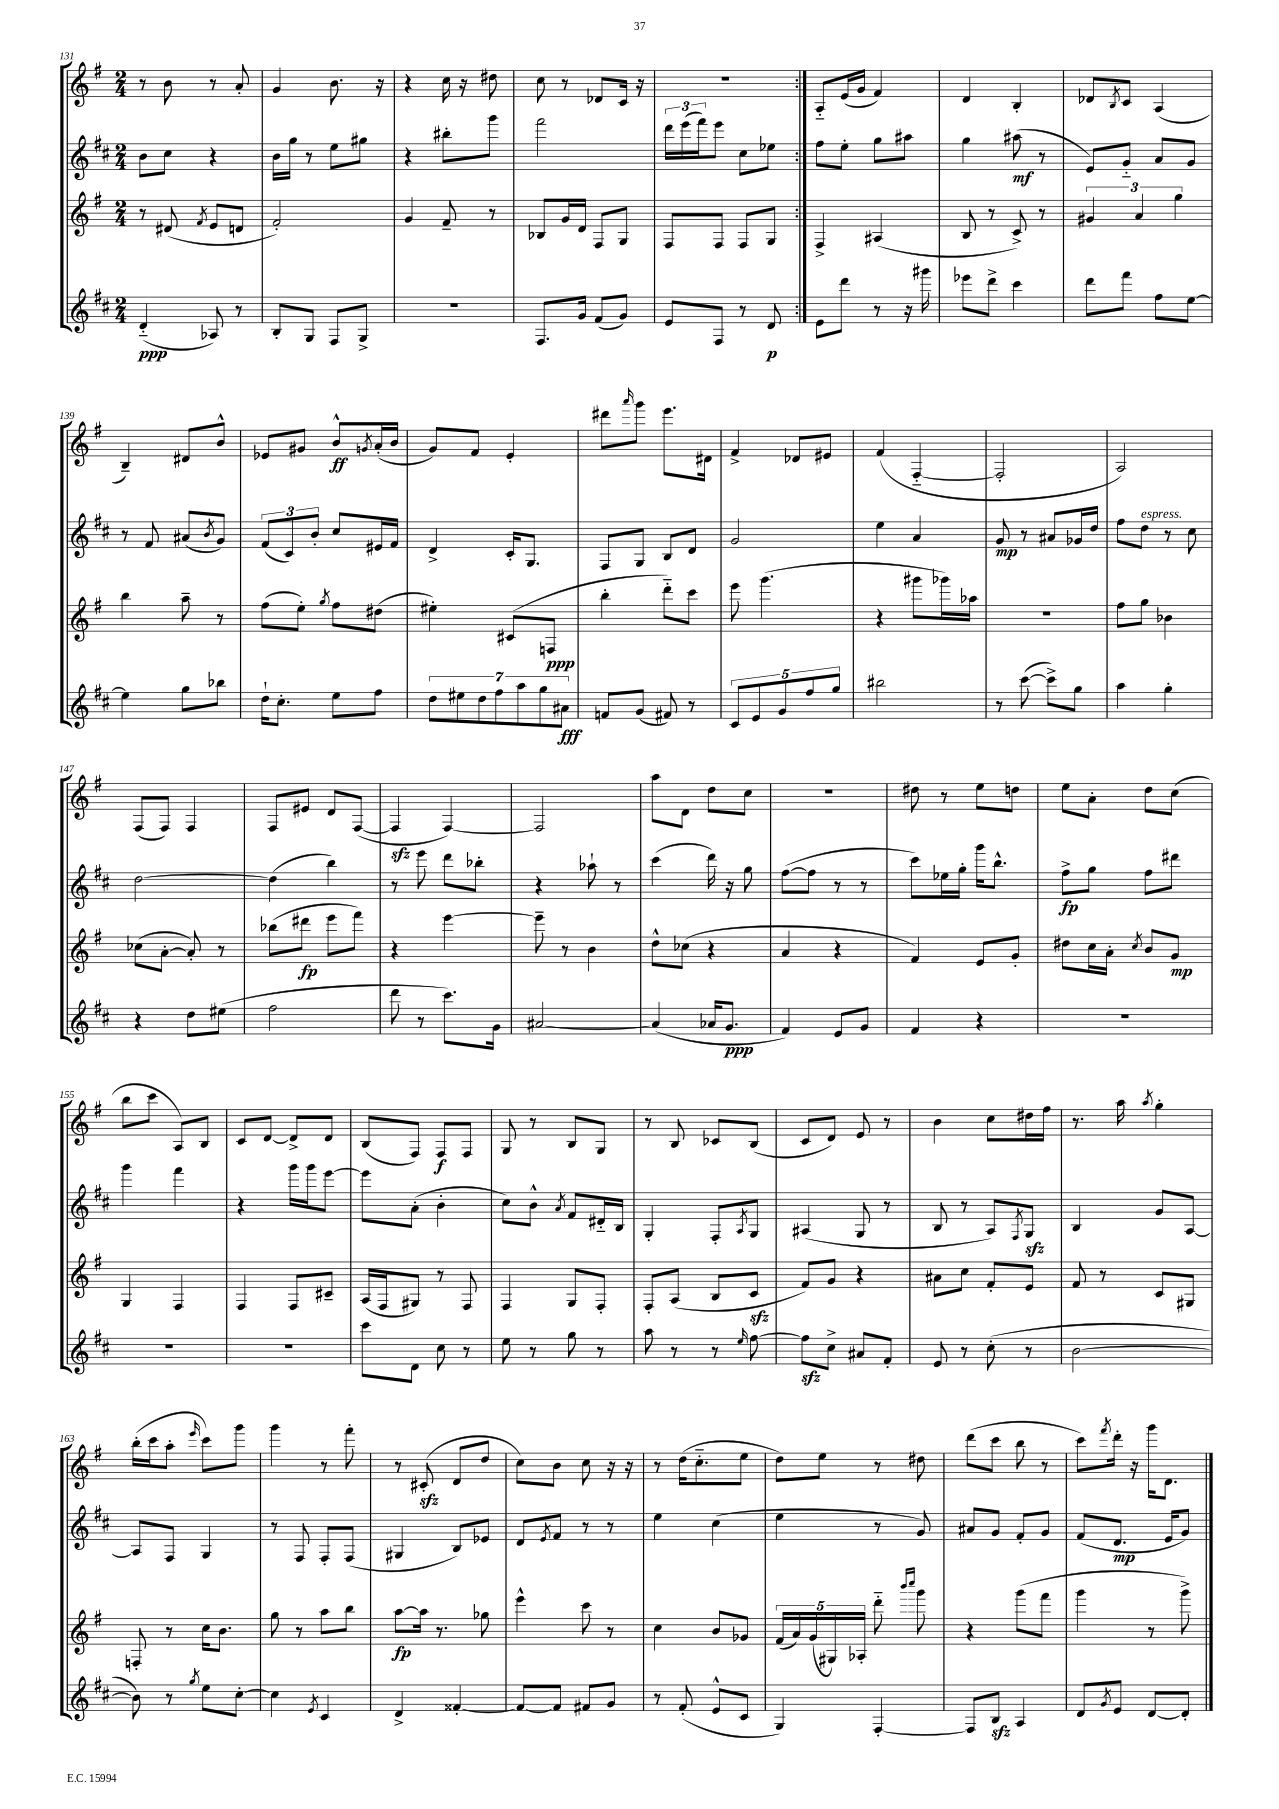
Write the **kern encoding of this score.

**kern	**kern	**kern	**kern
*staff4	*staff3	*staff2	*staff1
*clefG2	*clefG2	*clefG2	*clefG2
*k[f#c#]	*k[f#]	*k[f#c#]	*k[f#]
*M2/4	*M2/4	*M2/4	*M2/4
(4d'~/	8r	8b\L	8r
.	(8d#/	8cc#\J	8b\
.	8qf#/	.	.
8A-/)	8e/L	4r	8r
8r	8d/J	.	8a'/
=	=	=	=
8B'/L	2f#'/)	16b\LL	4g/
.	.	16gg\JJ	.
8G/J	.	8r	.
8F#/L	.	8ee\L	8.b\
8G^/J	.	8gg#\J	.
.	.	.	16r
=	=	=	=
2r	4g/	4r	4r
.	8f#~/	8bb#'\L	16cc\
.	.	.	16r
.	8r	8ggg\J	8dd#\
=	=	=	=
8.F#/L	8B-/L	2fff#\	8cc\
.	16g/L	.	8r
16g/Jk	16d/JJ	.	.
(8f#/L	8F#/L	.	8d-/L
8g/J)	8G/J	.	16c/Jk
.	.	.	16r
=	=	=	=
8e/L	8F#/L	24ddd\LL	2r
.	.	(24eee\	.
.	.	24fff#\J)	.
8F#/J	8F#/J	8eee\J	.
8r	8F#/L	8cc#\L	.
8d/	8G/J	8ee-\J	.
=:|!	=:|!	=:|!	=:|!
8e\L	4F#^/	8ff#\L	8A'~/L
8ddd\J	.	8ee'\J	(16e/L
.	.	.	16g/JJ
8r	(4A#/	8gg\L	4f#/)
16r	.	8aa#\J	.
16ggg#\	.	.	.
=	=	=	=
8eee-\L	8B/	4gg\	4d/
8ddd^\J	8r	.	.
4ccc#\	8c^/)	(8aa#\	4B'/
.	8r	8r	.
=	=	=	=
8ddd\L	6g#/	8e/L)	8d-/L
.	.	.	8qB/
8fff#\J	.	8g'~/J	8c/J
.	6a/	.	.
8ff#\L	.	8a/L	(4A/
.	6gg\	.	.
[8ee\J	.	8g/J	.
=	=	=	=
4ee\]	4bb\	8r	4B~/)
.	.	8f#/	.
8gg\L	8aa~\	(8a#/L	8d#/L
.	.	8qb/	.
8bb-\J	8r	8g/J)	8b^^/J
=	=	=	=
16dd`\LK	(8ff#\L	(12f#/L	8e-/L
8.cc#'\J	.	.	.
.	.	12c#/)	.
.	8ee'\J)	.	8g#/J
.	.	12b'/J	.
.	8qgg/	.	.
8ee\L	8ff#\L	8cc#/L	8b^^/L
.	.	.	8qg/
8ff#\J	(8dd#\J	16e#/L	(16a'/L
.	.	16f#/JJ	16b/JJ
=	=	=	=
14dd\L	4ee#'\)	4d^/	8g/L)
14ee#\	.	.	.
.	.	.	8f#/J
14dd\	.	.	.
14ff#\	.	.	.
.	(8c#/L	16c#'/LK	4e'/
14aa\	.	.	.
.	.	8.G/J	.
14gg\	.	.	.
.	8F/J	.	.
14a#\J	.	.	.
=	=	=	=
8f/L	4bb'\	8F#/L	8ddd#\L
.	.	.	16qqaaa/
(8g/J	.	8G/J	8ggg\J
8f#/)	8ddd'~\L)	8B/L	8.eee\L
8r	8ccc\J	8d/J	.
.	.	.	16d#\Jk
=	=	=	=
10c#/L	8eee\	2g/	4f#^/
10e/	.	.	.
.	(4.ggg\	.	.
10g/	.	.	.
.	.	.	8d-/L
10ff#/	.	.	.
.	.	.	8e#/J
10gg/J	.	.	.
=	=	=	=
2bb#\	4r	4ee\	(4f#/
.	8ggg#\L	4a/	[4F#'~/
.	16ggg-\L)	.	.
.	16aa-\JJ	.	.
=	=	=	=
8r	2r	8g/	2F#'/]
([8ccc#\	.	8r	.
8ccc#^\]L)	.	8a#/L	.
8gg\J	.	16g-/L	.
.	.	16dd/JJ	.
=	=	=	=
4aa\	8ff#\L	8ff#\L	2A/)
.	8gg\J	8dd\J	.
4gg'\	4b-\	8r	.
.	.	8cc#\	.
=	=	=	=
4r	(8cc-\L	[2dd\	(8F#/L
.	[8a'\J	.	8F#/J)
8dd\L	8a'/])	.	4F#/
(8ee#\J	8r	.	.
=	=	=	=
2ff#\	(8bb-\L	(4dd\]	8F#/L
.	8ddd#\J	.	8e#/J
.	8eee\L	4bb\)	8d/L
.	8fff#\J)	.	([8F#/J
=	=	=	=
8ddd\	4r	8r	4F#/]
8r	.	8eee\	.
8.ccc#\L)	[4eee\	8ddd\L	[4F#/)
.	.	8bb-'\J	.
16g\Jk	.	.	.
=	=	=	=
[2a#/	8eee~\]	4r	2F#/]
.	8r	.	.
.	4b\	8aa-`\	.
.	.	8r	.
=	=	=	=
(4a#/]	8dd^^\L	(4ccc#\	8aa\L
.	(8cc-\J	.	8d\J
16a-/LK	4r	16ddd\)	8dd\L
8.g/J	.	16r	.
.	.	8gg\	8cc\J
=	=	=	=
4f#/)	4a/	([8ff#\L	2r
.	.	8ff#\]J	.
8e/L	4r	8r	.
8g/J	.	8r	.
=	=	=	=
4f#/	4f#/)	8ccc#\L)	8dd#\
.	.	16ee-\L	8r
.	.	16gg'\JJ	.
4r	8e/L	16ggg\LK	8ee\L
.	.	8.bb^^\J	.
.	8g'/J	.	8dd\J
=	=	=	=
2r	8dd#\L	8ff#^\L	8ee\L
.	16cc\L	8gg\J	8a'\J
.	16a'\JJ	.	.
.	8qcc/	.	.
.	8b/L	8ff#\L	8dd\L
.	8g/J	8ddd#\J	(8cc\J
=	=	=	=
2r	4G/	4ggg\	8bb\L
.	.	.	8ccc\J
.	4F#/	4fff#\	8A/L)
.	.	.	8B/J
=	=	=	=
2r	4F#/	4r	8c/L
.	.	.	[8d/J
.	8F#/L	16ggg\LL	8d^/]L
.	.	16ggg\J	.
.	8c#~/J	[8eee\J	8d/J
=	=	=	=
8ccc#\L	(16A/LL	8eee\]L	(8B/L
.	16F#/J	.	.
8d\J	8G#/J)	(8a'\J	8F#/J)
8cc#\	8r	4b'\	8F#/L
8r	8F#/	.	8F#/J
=	=	=	=
8ee\	4F#/	8cc#\L)	8G/
8r	.	8b^^\J	8r
.	.	8qa/	.
8gg\	8G/L	8f#/L	8B/L
8r	8F#'/J	16d#'~/L	8G/J
.	.	16B/JJ	.
=	=	=	=
8aa\	8F#'/L	4G'/	8r
8r	(8A/J	.	8B/
8r	8B/L	8F#'/L	8c-/L
16qqee/	.	8qA/	.
[8ff#\	8c/J	8G/J	(8B/J
=	=	=	=
8ff#\]L	8f#/L)	(4A#/	8c/L
8cc#^\J	8g/J	.	8d/J)
8a#/L	4r	8G/	8e/
8f#'/J	.	8r	8r
=	=	=	=
8e/	8a#\L	8B/	4b\
8r	8cc\J	8r	.
(8cc#'\	8f#'/L	8A/L)	8cc\L
.	.	8qF#/	.
8r	8e/J	8G/J	16dd#\L
.	.	.	16ff#\JJ
=	=	=	=
[2b\	8f#/	4B/	8.r
.	8r	.	.
.	.	.	16aa\
.	.	.	8qaa/
.	8c/L	8g/L	4gg'\
.	8G#/J	[8A/J	.
=	=	=	=
8b\])	8F'/	8A/]L	(16bb'\LL
.	.	.	16ccc\J
8r	8r	8F#/J	8aa'\J
8qgg/	.	.	16qqeee/
8ee\L	16cc\LK	4G/	8ccc\L)
.	8.b\J	.	.
[8cc#'\J	.	.	8ggg\J
=	=	=	=
4cc#\]	8gg\	8r	4ggg\
.	8r	8F#/	.
8qe/	.	.	.
4c#/	8aa\L	8F#'/L	8r
.	8bb\J	(8F#/J	8fff#'\
=	=	=	=
4d^/	[8aa\L	4G#/	8r
.	16aa\]Jk	.	(8c#'/
.	8.r	.	.
[4f##'/	.	8B/L)	8d/L
.	8gg-\	8e-/J	8dd/J
=	=	=	=
8f##/_L	4eee^^\	8d/L	8cc\L)
.	.	8qe/	.
8f##/]J	.	8f#/J	8b\J
8f#/L	8ccc\	8r	8cc\
8g/J	8r	8r	16r
.	.	.	16r
=	=	=	=
8r	4cc\	4ee\	8r
(8f#'/	.	.	(16dd\LK
.	.	.	8.cc'~\
8e^^/L	8b/L	(4cc#\	.
8c#/J	8g-/J	.	8ee\J
=	=	=	=
4G/)	(20f#/LL	4ee\	8dd\L)
.	20a/)	.	.
.	(20g/	.	.
.	.	.	8ee\J
.	20G#/)	.	.
.	20A-'/JJ	.	.
[4F#'/	8ddd'~\	8r	8r
.	16qqbbb/LL	.	.
.	16qqcccc/JJ	.	.
.	8ggg\	8g/)	8dd#\
=	=	=	=
8F#/]L	4r	8a#/L	(8ddd\L
8B/J	.	8g/J	8ccc\J
4A/	(8ggg\L	8f#'/L	8bb\
.	8fff#\J	8g/J	8r
=	=	=	=
8d/L	4ggg\	(8f#/L	8ccc\L)
8qg/	.	.	8qfff#/
8e/J	.	8.d/J	16ddd'\Jk
.	.	.	16r
[8d/L	8r	.	16ggg\LK
.	.	16e/LK	8.d\J
8d'/]J	8ggg^\)	8g/J)	.
==	==	==	==
*-	*-	*-	*-
